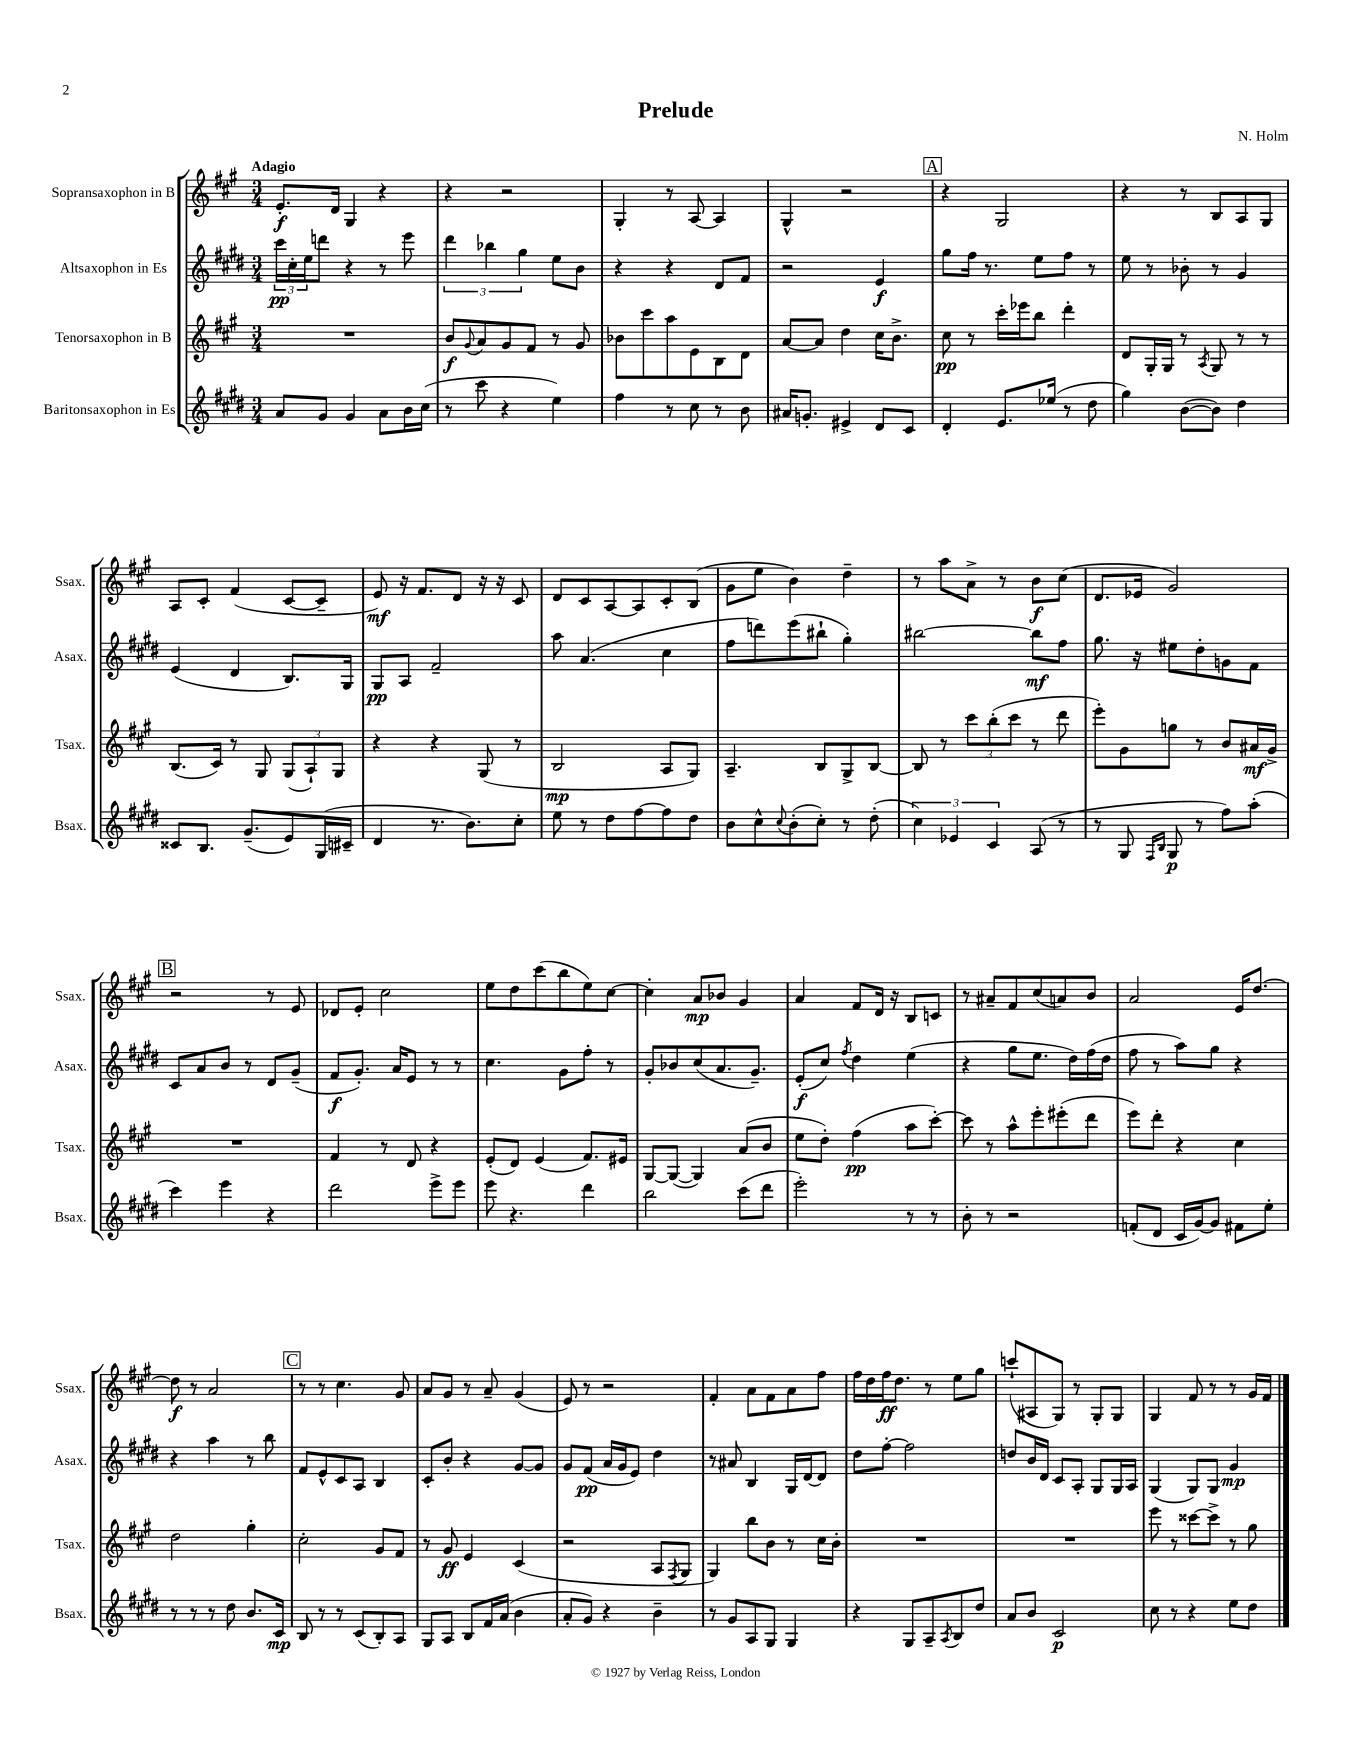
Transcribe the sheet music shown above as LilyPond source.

\header { title = "Prelude" composer = "N. Holm" }
<<
\new StaffGroup <<
\new Staff = "s0" \with { instrumentName = "Sopransaxophon in B" shortInstrumentName = "Ssax." } {
    \clef treble \key a \major \numericTimeSignature \time 3/4 \tempo "Adagio"
    e'8.-.\f d'16 gis4 r4 |
    r4 r2 |
    gis4-. r8 a8~ a4 |
    gis4-^ r2 |
    \mark \markup { \box "A" } r4 gis2 |
    r4 r8 b8 a8 gis8 |
    a8 cis'8-. fis'4( cis'8~ cis'8-- |
    e'8\mf) r16 fis'8. d'8 r16 r16 cis'8 |
    d'8 cis'8 a8~ a8 cis'8-. b8( |
    gis'8 e''8 b'4) d''4-- |
    r8 a''8 a'8-> r8 b'8\f cis''8( |
    d'8. ees'16 gis'2) |
    \mark \markup { \box "B" } r2 r8 e'8 |
    des'8 e'8-. cis''2 |
    e''8 d''8 cis'''8( b''8 e''8) cis''8~ |
    cis''4-. a'8\mp bes'8 gis'4 |
    a'4 fis'8 d'16 r16 b8 c'8 |
    r8 ais'8-- fis'8 cis''8( a'8) b'8 |
    a'2 e'16 d''8.~ |
    d''8\f r8 a'2 |
    \mark \markup { \box "C" } r8 r8 cis''4. gis'8 |
    a'8 gis'8 r8 a'8-- gis'4( |
    e'8) r8 r2 |
    fis'4-. a'8 fis'8 a'8 fis''8 |
    fis''16 d''16 fis''16\ff d''8. r8 e''8 gis''8 |
    c'''8-!( ais8 gis8) r8 gis8-. gis8 |
    gis4 fis'8 r8 r8 gis'16 fis'16 \bar "|." |
}
\new Staff = "s1" \with { instrumentName = "Altsaxophon in Es" shortInstrumentName = "Asax." } {
    \clef treble \key e \major \numericTimeSignature \time 3/4
    \tuplet 3/2 { cis'''16\pp cis''16-. e''16 } d'''8 r4 r8 e'''8 |
    \tuplet 3/2 { dis'''4 bes''4 gis''4 } e''8 b'8 |
    r4 r4 dis'8 fis'8 |
    r2 e'4\f |
    \mark \markup { \box "A" } gis''8 fis''16 r8. e''8 fis''8 r8 |
    e''8 r8 bes'8-. r8 gis'4 |
    e'4( dis'4 b8.) gis16 |
    gis8\pp a8 fis'2-- |
    a''8 a'4.( cis''4 |
    fis''8 d'''8) e'''8( bis''8-! gis''4-.) |
    bis''2~ bis''8\mf fis''8 |
    gis''8. r16 eis''8 dis''8-. g'8 fis'8 |
    \mark \markup { \box "B" } cis'8 a'8 b'8 r8 dis'8 gis'8--( |
    fis'8\f gis'8.-.) a'16 e'8 r8 r8 |
    cis''4. gis'8 fis''8-. r8 |
    gis'8-. bes'8 cis''8( a'8. gis'8.--) |
    e'8-.\f( cis''8) \acciaccatura { fis''8 } dis''4 e''4( |
    r4 gis''8 e''8. dis''16) fis''16( dis''16 |
    fis''8 r8 a''8) gis''8 r4 |
    r4 a''4 r8 b''8 |
    \mark \markup { \box "C" } fis'8 e'8-^ cis'8 a8 b4 |
    cis'8-. b'8-. r4 gis'8~ gis'8 |
    gis'8 fis'8\pp( a'16 gis'16 e'8) dis''4 |
    r8 ais'8 b4 gis16 dis'16~ dis'8 |
    dis''8 fis''8~-. fis''2 |
    d''8 b'16 dis'16 cis'8 a8-. gis8 gis16 a16 |
    gis4( gis8) gis8 gis'4\mp \bar "|." |
}
\new Staff = "s2" \with { instrumentName = "Tenorsaxophon in B" shortInstrumentName = "Tsax." } {
    \clef treble \key a \major \numericTimeSignature \time 3/4
    R2. |
    b'8\f \appoggiatura { gis'8 } a'8 gis'8 fis'8 r8 gis'8 |
    bes'8 cis'''8 a''8 e'8 b8 d'8 |
    a'8~ a'8 d''4 cis''16 b'8.-> |
    \mark \markup { \box "A" } cis''8\pp r8 cis'''16-. ees'''16 b''8 d'''4-. |
    d'8 gis16-. gis16 r8 \acciaccatura { a8 } gis8 r8 r8 |
    b8.( cis'16) r8 gis8 \tuplet 3/2 { gis8( a8-!) gis8 } |
    r4 r4 gis8( r8 |
    b2\mp a8 gis8) |
    a4.-- b8 gis8-> b8~ |
    b8 r8 \tuplet 3/2 { cis'''8 b''8-.( cis'''8 } r8 d'''8 |
    e'''8-.) gis'8 g''8 r8 b'8 ais'16\mf gis'16-> |
    \mark \markup { \box "B" } R2. |
    fis'4 r8 d'8 r4 |
    e'8-.( d'8) e'4( fis'8.) eis'16 |
    gis8~ gis8~( gis4) a'8( b'8 |
    e''8 d''8-.) fis''4\pp( a''8 cis'''8~-.) |
    cis'''8 r8 a''8-^ e'''8-. eis'''8-.( d'''8 |
    e'''8) d'''8-. r4 cis''4 |
    d''2 gis''4-. |
    \mark \markup { \box "C" } cis''2-. gis'8 fis'8 |
    r8 gis'8\ff e'4 cis'4( |
    r2 a8 \acciaccatura { fis8 } gis8 |
    gis4) b''8 b'8 r8 cis''16 b'16-. |
    R2. |
    R2. |
    e'''8 r8 cisis'''8~ cisis'''8-> r8 gis''8 \bar "|." |
}
\new Staff = "s3" \with { instrumentName = "Baritonsaxophon in Es" shortInstrumentName = "Bsax." } {
    \clef treble \key e \major \numericTimeSignature \time 3/4
    a'8 gis'8 gis'4 a'8 b'16 cis''16( |
    r8 cis'''8 r4 e''4) |
    fis''4 r8 cis''8 r8 b'8 |
    ais'16 g'8.-. eis'4-> dis'8 cis'8 |
    \mark \markup { \box "A" } dis'4-. e'8. ees''16( r8 dis''8 |
    gis''4) b'8~( b'8) dis''4 |
    cisis'8 b8. gis'8.--( e'8) gis16( cis'16-- |
    dis'4 r8. b'8.) cis''8-. |
    e''8 r8 dis''8 fis''8~ fis''8 dis''8 |
    b'8 cis''8-^ \appoggiatura { cis''8 } b'8-.( cis''8-.) r8 dis''8-.( |
    \tuplet 3/2 { cis''4) ees'4 cis'4 } a8( r8 |
    r8 gis8 \grace { fis16 b16 } gis8\p r8 fis''8) a''8-.( |
    \mark \markup { \box "B" } cis'''4) e'''4 r4 |
    dis'''2 e'''8-> e'''8 |
    e'''8 r4. dis'''4 |
    b''2 cis'''8( dis'''8 |
    e'''2-.) r8 r8 |
    b'8-. r8 r2 |
    f'8-.( dis'8 cis'16 gis'16~) gis'8 fis'8 e''8-. |
    r8 r8 r8 dis''8 b'8. cis'16\mp |
    \mark \markup { \box "C" } b8 r8 r8 cis'8( b8-.) a8 |
    gis8 a8 b8 fis'16 a'16( b'4 |
    a'8-. gis'8) r4 b'4-- |
    r8 gis'8 a8 gis8 gis4 |
    r4 gis8 a8-- \acciaccatura { a8 } b8 dis''8 |
    a'8 b'8 cis'2\p |
    cis''8 r8 r4 e''8 dis''8 \bar "|." |
}
>>
>>
\layout { \context { \Score \remove "Bar_number_engraver" } }
